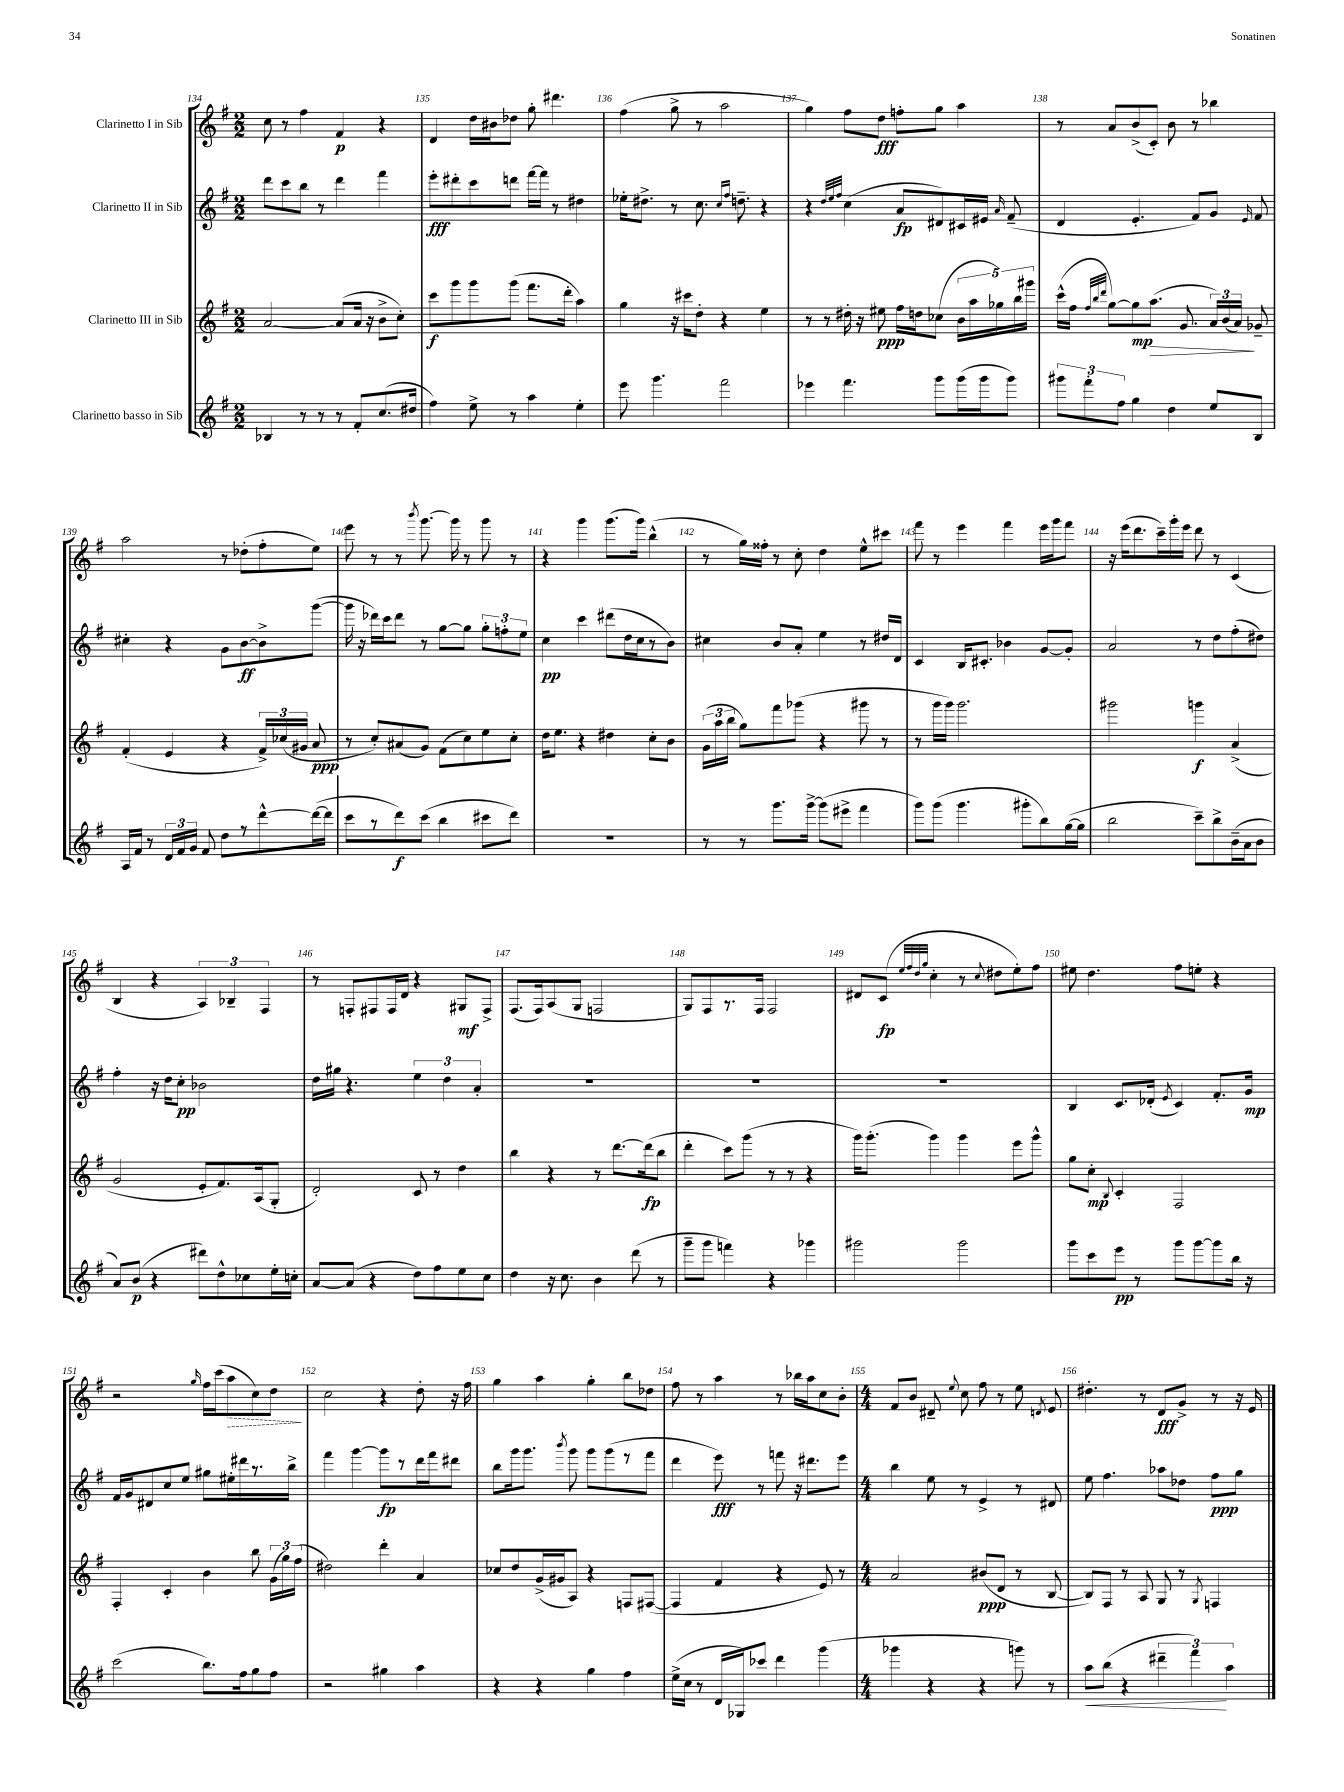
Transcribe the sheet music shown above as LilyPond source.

<<
\new StaffGroup <<
\new Staff = "s0" \with { instrumentName = "Clarinetto I in Sib" } {
    \clef treble \key g \major \numericTimeSignature \time 2/2
    \autoBeamOff c''8 r8 fis''4 fis'4\p r4 |
    d'4 d''16[ bis'16 des''8] g''8-. dis'''4. |
    fis''4( g''8-> r8 a''2 |
    g''4) fis''8[ d''8]\fff f''8[-. g''8] a''4 |
    r8 a'8[ b'8->( c'8]-.) b'8 r8 bes''4 |
    a''2 r8 des''8[-.( fis''8-. e''8]) |
    e'''8 r8 r8 \acciaccatura { b'''8 } g'''8.~ g'''16 r8 g'''8 r8 |
    r4 g'''4 g'''8.[( g'''16]) b''4-^( |
    r8 g''16[) fisis''16]-. r8 c''8-. d''4 e''8[-^ cis'''8] |
    fis'''8 r8 e'''4 fis'''4 e'''16[ g'''16 fis'''8] |
    r16 e'''16[( d'''8. c'''16--) g'''16-. e'''16] d'''8 r8 c'4( |
    b4 r4 \tuplet 3/2 { a4) bes4-- fis4 } |
    r8 f8[-. fis8 fis16 d'16] r4 gis8[\mf fis8]-> |
    fis8.[( fis16) a8( g8] f2 |
    g8[) fis8 r8. fis16] fis2 |
    dis'8[ c'8]\fp( \grace { e''32[ fis''32 d''32 g''32] } c''4-. r8 \appoggiatura { c''8 } dis''8[ e''8-.) fis''8] |
    eis''8 d''4. fis''8[ e''8]-. r4 |
    r2 \grace { g''16 } fis''16[ c'''16( \once \override Hairpin.style = #'dashed-line a''8\> c''8) d''8]\! |
    c''2 r4 d''8-. r16 fis''16 |
    g''4 a''4 g''4-. b''8[ des''8] |
    fis''8 r8 a''4 r8 bes''16[ a''16 c''8 b'8]-. |
    \numericTimeSignature \time 4/4 fis'8[ b'8] dis'8-- \appoggiatura { e''8 } c''8 fis''8 r8 e''8 \acciaccatura { d'8 } e'8 |
    dis''4.-. r8 d'8[\fff g'8]-> r8 r16 e'16 \bar "|." |
}
\new Staff = "s1" \with { instrumentName = "Clarinetto II in Sib" } {
    \clef treble \key g \major \numericTimeSignature \time 2/2
    \autoBeamOff d'''8[ c'''8 b''8] r8 d'''4 fis'''4 |
    e'''8[-.\fff dis'''8-. c'''8 d'''8] fis'''16[~ fis'''16] r8 dis''4 |
    ees''16[-. dis''8.]-> r8 c''8. \grace { c''16[ fis''16] } d''8.-- r4 |
    r4 \grace { d''32[ e''32 fis''32] } c''4( a'8[\fp dis'8) cis'16 eis'16] \grace { a'16 } fis'8--( |
    d'4 e'4.-. fis'8[) g'8] \grace { e'16 } fis'8 |
    cis''4-. r4 g'8[ b'8~\ff b'8-> g'''8]~( |
    g'''16 r16 des'''16[) c'''16 des'''8] r8 g''8[~ g''8] \tuplet 3/2 { g''8[-. f''8-. e''8] } |
    c''4\pp c'''4 dis'''8[( d''16 c''16 r8 b'8]) |
    cis''4 b'8[ a'8]-. e''4 r8 dis''16[ d'16] |
    c'4 b16[ cis'8.]-. bes'4 g'8[~ g'8]-. |
    a'2 r8 d''8[ fis''8-.( dis''8]) |
    fis''4-. r16 d''16[ c''8]-.\pp bes'2 |
    d''16[ gis''16] r4. \tuplet 3/2 { e''4 d''4 a'4-. } |
    R1 |
    R1 |
    R1 |
    b4 c'8.[ des'16]-.( \acciaccatura { e'8 } c'4) fis'8.[-. g'16]\mp |
    fis'16[ g'16 dis'8 c''8 e''8] gis''8[ eis''16-. dis'''16 r8. b''16]-> |
    fis'''4 g'''4~ g'''8[\fp r8 d'''16 fis'''16 dis'''8] |
    b''8[ g'''16 g'''8.] \acciaccatura { b'''8 } g'''8 g'''8[ g'''8( r8 fis'''8] |
    d'''4 e'''8\fff) r8 f'''8 r16 dis'''8.[ e'''8] |
    \numericTimeSignature \time 4/4 b''4 e''8 r8 e'4-> r8 dis'8 |
    e''8 fis''4. aes''8[ des''8] fis''8[\ppp g''8] \bar "|." |
}
\new Staff = "s2" \with { instrumentName = "Clarinetto III in Sib" } {
    \clef treble \key g \major \numericTimeSignature \time 2/2
    \autoBeamOff a'2~ a'8[( a'16] r16 b'8[-> c''8]-.) |
    c'''8[\f g'''8 g'''8 g'''8]( fis'''8.[ d'''16]-. a''4) |
    g''4 r16 cis'''16[ d''8]-. r4 e''4 |
    r8 r8 dis''16-. r16 eis''8\ppp fis''16[ d''16 ces''8]( \tuplet 5/4 { b'16[ a''16 ges''16) b''16 gis'''16] } |
    c'''16[-^( fis''16] \grace { fis''32[ b''32 d'''32] } g''8[~) g''8\mp a''8.]\>( g'8. \tuplet 3/2 { a'16[) b'16( a'16]\!) } ges'8-- |
    fis'4-.( e'4 r4 \tuplet 3/2 { fis'16[->) ces''16( gis'16] } a'8\ppp |
    r8 c''8[-.) ais'8( g'8]) fis'8[( c''8) e''8 c''8]-. |
    d''16[ e''8.] r4 dis''4 c''8[-. b'8] |
    \tuplet 3/2 { g'16[( a''16 b''16] } g''8[) fis'''8 ges'''8]( r4 gis'''8 r8 |
    r8 g'''16[ g'''16]) g'''2. |
    gis'''2 g'''4\f a'4->( |
    g'2 e'8[-. fis'8.) a16( g8]-. |
    d'2-.) c'8 r8 d''4 |
    b''4 r4 r8 d'''8.[~ d'''16\fp( b''8] |
    d'''4-. c'''8[) g'''8]( r8 r8 r4 |
    g'''16[) g'''8.]-.( g'''4) g'''4 e'''8[ g'''8]-^ |
    g''8[ c''8]-.\mp \appoggiatura { b8 } c'4-. fis2 |
    fis4-. c'4-. b'4 b''8 \tuplet 3/2 { g'16[( g''16) fis''16]( } |
    dis''2) d'''4-. a'4 |
    ces''8[ d''8 g'16->( gis'16 a8]) r4 f8[ fis8]~( |
    fis4 fis'4 r4 e'8) r8 |
    \numericTimeSignature \time 4/4 a'2 bis'8[\ppp( d'8] r8 b8~ |
    b8[) fis8] r8 a8 g8 r8 \acciaccatura { g8 } f4 \bar "|." |
}
\new Staff = "s3" \with { instrumentName = "Clarinetto basso in Sib" } {
    \clef treble \key g \major \numericTimeSignature \time 2/2
    \autoBeamOff bes4 r8 r8 r8 fis'8[-. c''8.( dis''16] |
    fis''4) e''8-> r8 a''4 e''4-. |
    e'''8 g'''4. fis'''2 |
    ees'''4 fis'''4. g'''8[ g'''16( g'''16 g'''8]) |
    \tuplet 3/2 { gis'''8[ fis'''8-. fis''8] } g''4 d''4 e''8[ b8] |
    a16[ fis'16] r8 \tuplet 3/2 { d'16[ fis'16 g'16] } fis'8 d''8[ r8 d'''8~-^ d'''16~( d'''16] |
    c'''8[ r8 d'''8\f) c'''8]( b''4 cis'''8[ d'''8]) |
    R1 |
    r8 r8 g'''8.[ g'''16]~-> g'''8[( eis'''8]-> fis'''4 |
    g'''8[) g'''8]( g'''4. gis'''8[-. b''8) g''16~( g''16] |
    b''2 c'''8[--) b''8-> b'16--( a'16 b'8] |
    a'8[) b'8]\p( r4 dis'''8[) d''8-^ ces''8 e''16-. c''16]-. |
    a'8[~ a'8]( r4 d''8[) fis''8 e''8 c''8] |
    d''4 r16 c''8. b'4 d'''8( r8 |
    g'''8[-- g'''8] f'''4) r4 ges'''4 |
    gis'''2 gis'''2 |
    g'''8[ c'''8 e'''8]\pp r8 g'''8[ g'''8~ g'''8 b''16] r16 |
    c'''2( b''8.[) fis''16 g''8 fis''8] |
    r2 gis''4 a''4 |
    r4 r4 g''4 fis''4 |
    e''16[->( c''16] r8 d'16[ ges16) ces'''8] d'''4 g'''4( |
    \numericTimeSignature \time 4/4 ges'''4 r4 r4 g'''8) r8 |
    a''8[\< b''8]( r4 \tuplet 3/2 { dis'''4-- fis'''4\!) a''4 } \bar "|." |
}
>>
>>
\layout { \context { \Score currentBarNumber = #134 \override BarNumber.break-visibility = ##(#f #t #t) barNumberVisibility = #all-bar-numbers-visible } }
